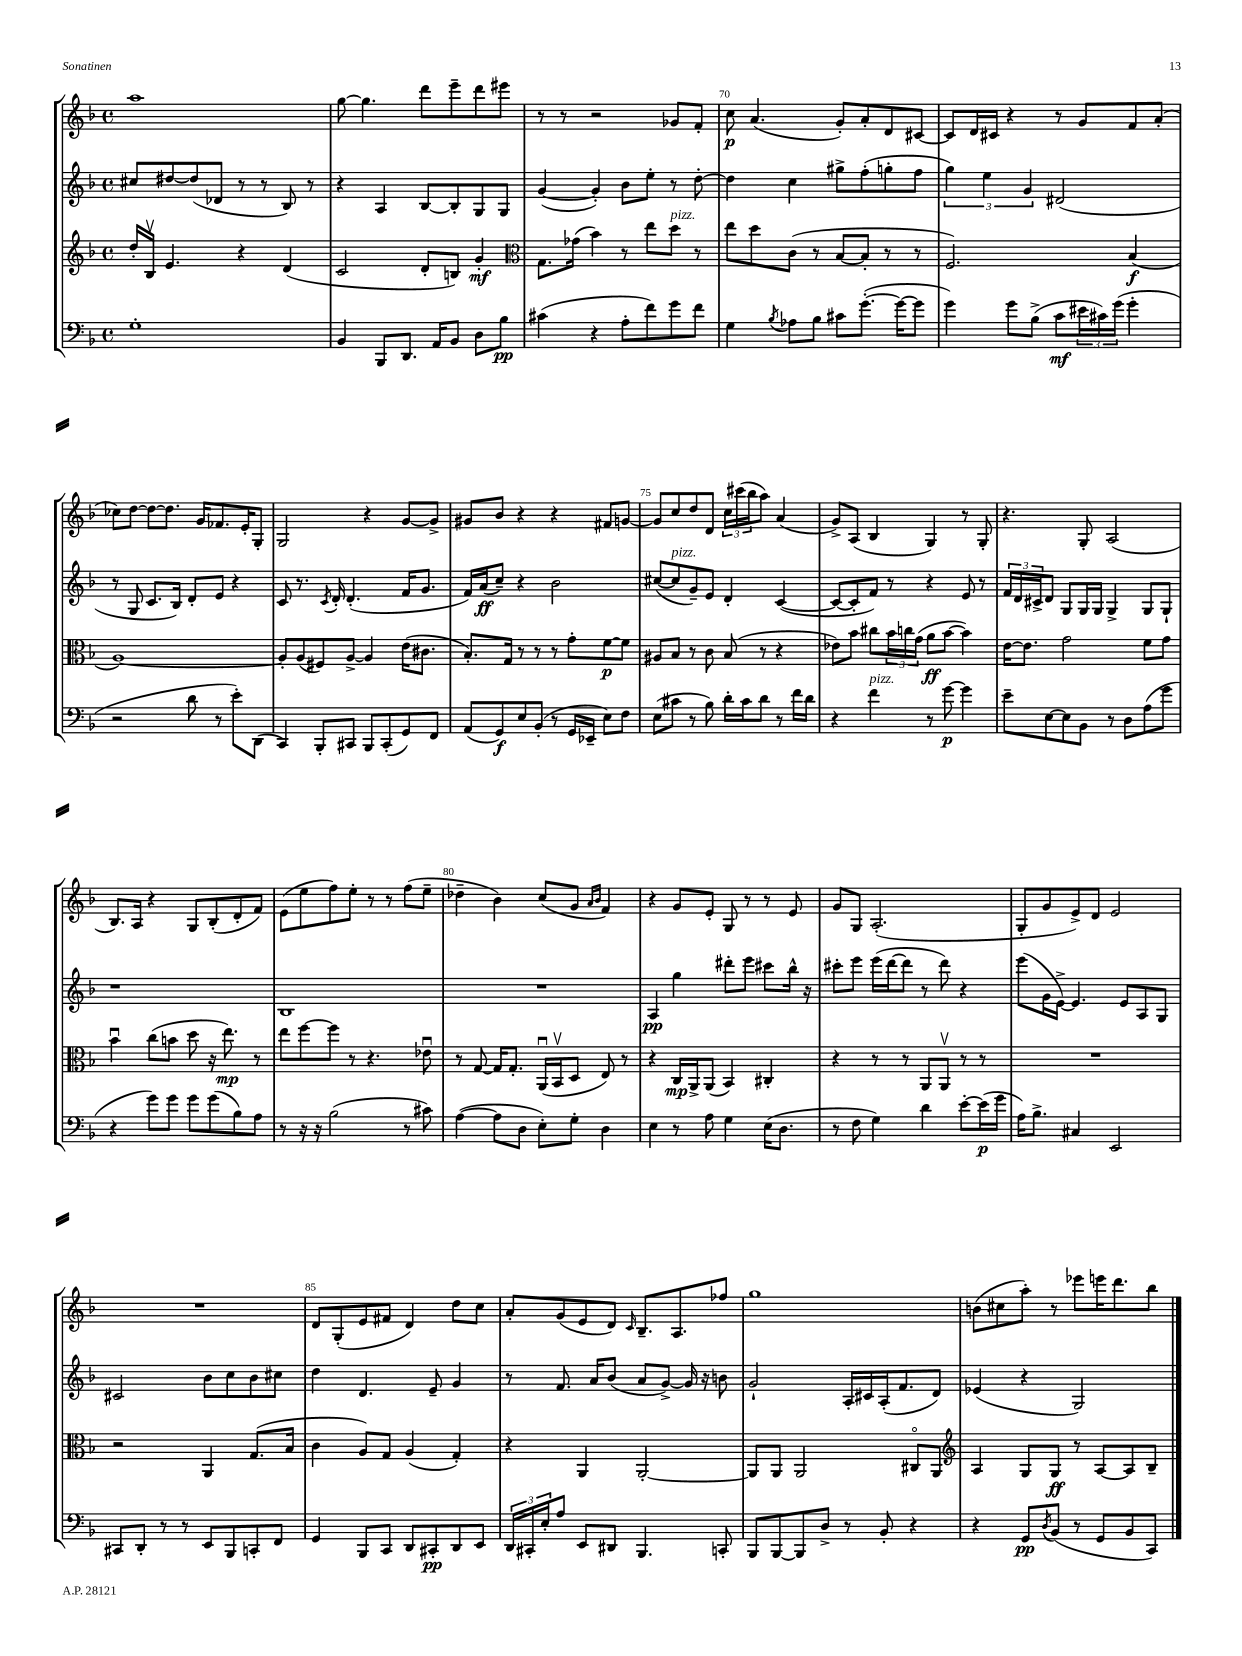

**kern	**dynam	**kern	**dynam	**kern	**dynam	**kern	**dynam
*part4	*part4	*part3	*part3	*part2	*part2	*part1	*part1
*staff4	*staff4	*staff3	*staff3	*staff2	*staff2	*staff1	*staff1
*clefF4	*	*clefG2	*	*clefG2	*	*clefG2	*
*k[b-]	*	*k[b-]	*	*k[b-]	*	*k[b-]	*
*M4/4	*	*M4/4	*	*M4/4	*	*M4/4	*
*met(c)	*	*met(c)	*	*met(c)	*	*met(c)	*
=67	=67	=67	=67	=67	=67	=67	=67
1G'	.	16dd'/LL	.	8cc#X/L	.	1aa	.
.	.	16B-v/JJ	.	.	.	.	.
.	.	4.e/	.	[8dd#X/	.	.	.
.	.	.	.	(8dd#/]	.	.	.
.	.	.	.	8d-X/J	.	.	.
.	.	4r	.	8r	.	.	.
.	.	.	.	8r	.	.	.
.	.	(4d/	.	8B-/)	.	.	.
.	.	.	.	8r	.	.	.
=68	=68	=68	=68	=68	=68	=68	=68
4BB-/	.	2c/	.	4r	.	[8gg\	.
.	.	.	.	.	.	4.gg\]	.
8BBB-/L	.	.	.	4A/	.	.	.
8.DD/J	.	.	.	.	.	.	.
.	.	8d'/L	.	[8B-/L	.	8ddd\L	.
16AA/KL	.	.	.	.	.	.	.
8BB-/J	.	8Bn/J)	.	8B-'/]	.	8eee~\	.
8D\L	.	4g'/	mf	8G/	.	8ddd\	.
8B-\J	pp	.	.	8G/J	.	8eee#X\J	.
=69	=69	=69	=69	=69	=69	=69	=69
*	*	*clefC3	*	*	*	*	*
(4c#X\	.	8.G\L	.	([4g/	.	8r	.
.	.	.	.	.	.	8r	.
.	.	(16g-X\Jk	.	.	.	.	.
4r	.	4b-\)	.	4g'/])	.	2r	.
8A'\L	.	8r	.	8b-\L	.	.	.
8f\)	.	8ee\L	.	8ee'\J	.	.	.
!	!	!LO:TX:a:i:t=pizz.	!	!	!	!	!
8g\	.	8dd\J	.	8r	.	8g-X/L	.
8f\J	.	8r	.	[8dd'\	.	8f'/J	.
=70	=70	=70	=70	=70	=70	=70	=70
4G\	.	8ee\L	.	4dd\]	.	8cc\	p
.	.	8dd\	.	.	.	(4.a/	.
8qB-/	.	.	.	.	.	.	.
8A-X\L	.	(8c\J	.	4cc\	.	.	.
8B-\J	.	8r	.	.	.	.	.
8c#X\L	.	[8B-/L	.	8gg#X^\L	.	8g'/L)	.
([8.g'\J	.	8B-'/J]	.	(8ff'\	.	8a'/	.
.	.	8r	.	8ggn'\	.	8d/	.
16g\KL_	.	.	.	.	.	.	.
8g\J]	.	8r	.	8ff\J	.	[8c#X/J	.
=71	=71	=71	=71	=71	=71	=71	=71
4g\)	.	2.F/)	.	6gg\)	.	8c#/L]	.
.	.	.	.	.	.	16d/L	.
.	.	.	.	6ee\	.	.	.
.	.	.	.	.	.	16c#X/JJ	.
8g\L	.	.	.	.	.	4r	.
.	.	.	.	6g/	.	.	.
(8B-^\J	.	.	.	.	.	.	.
8c\L	mf	.	.	(2d#X/	.	8r	.
24e#X\L	.	.	.	.	.	8g/L	.
24c#X\)	.	.	.	.	.	.	.
(24g\JJ	.	.	.	.	.	.	.
4g'\	.	(4B-/	f	.	.	8f/	.
.	.	.	.	.	.	(8a'/J	.
!!LO:LB:g=z
=72	=72	=72	=72	=72	=72	=72	=72
2r	.	[1A)	.	8r	.	8cc-X\L)	.
.	.	.	.	8G/	.	[8dd\J	.
.	.	.	.	8.c/L	.	8dd\L_	.
.	.	.	.	.	.	8.dd\J]	.
.	.	.	.	16B-/Jk)	.	.	.
8d\	.	.	.	8d'/L	.	.	.
.	.	.	.	.	.	16g/KL	.
8r	.	.	.	8e/J	.	8.f-X/	.
8e'\L)	.	.	.	4r	.	.	.
.	.	.	.	.	.	16e'/K	.
(8DD\J	.	.	.	.	.	8G'/J	.
=73	=73	=73	=73	=73	=73	=73	=73
4CC/)	.	8A'/L]	.	8c/	.	2G/	.
.	.	(8A/	.	8.r	.	.	.
8BBB-'/L	.	8F#X/)	.	.	.	.	.
.	.	.	.	8qc/	.	.	.
.	.	.	.	16d'/	.	.	.
8CC#X/J	.	[8A^/J	.	(4.d'/	.	.	.
8BBB-/L	.	4A/]	.	.	.	4r	.
(8CC#'/	.	.	.	.	.	.	.
8GG/)	.	(16e\KL	.	16f/KL	.	[8g/L	.
.	.	8.c#X\J	.	8.g/J	.	.	.
8FF/J	.	.	.	.	.	8g^/J]	.
=74	=74	=74	=74	=74	=74	=74	=74
(8AA/L	.	8.B-'/L)	.	16f/LL)	.	8g#X/L	.
.	.	.	.	(16a/J	ff	.	.
8GG/)	f	.	.	8cc~/J)	.	8b-/J	.
.	.	16G/Jk	.	.	.	.	.
8E/	.	8r	.	4r	.	4r	.
(8BB-'/J	.	8r	.	.	.	.	.
8r	.	8r	.	2b-\	.	4r	.
16GG/LL	.	8g'\L	.	.	.	.	.
16EE-X~/JJ	.	.	.	.	.	.	.
8E\L)	.	[8f\	p	.	.	8f#X/L	.
8F\J	.	8f\J]	.	.	.	[8gn/J	.
=75	=75	=75	=75	=75	=75	=75	=75
(8E\L	.	8A#X/L	.	([8cc#X/L	.	8g/L]	.
!	!	!	!	!LO:TX:a:i:t=pizz.	!	!	!
8c#X\J	.	8B-/J	.	8cc#/]	.	8cc/	.
8r	.	8r	.	8g~/)	.	8dd/	.
8B-\)	.	8c\	.	8e/J	.	8d/J	.
16d'\LL	.	(8B-/	.	4d'/	.	24cc\LL	.
.	.	.	.	.	.	(24ccc#X\	.
16c#\J	.	.	.	.	.	.	.
.	.	.	.	.	.	24bb-\J	.
8d\J	.	8r	.	.	.	8aa\J)	.
8r	.	4r	.	([4c/	.	(4a/	.
16f\LL	.	.	.	.	.	.	.
16d\JJ	.	.	.	.	.	.	.
=76	=76	=76	=76	=76	=76	=76	=76
4r	.	8e-X\L)	.	8c/L_	.	8g^/L)	.
.	.	8b-\J	.	8c'/]	.	(8A/J	.
!LO:TX:a:i:t=pizz.	!	!	!	!	!	!	!
4f\	.	8cc#X\L	.	8f/J)	.	4B-/	.
.	.	24b-\L	.	8r	.	.	.
.	.	24ccn\	.	.	.	.	.
.	.	(24g\JJ	.	.	.	.	.
8r	.	8a\L	ff	4r	.	4G/)	.
[8g\	p	[8b-\J	.	.	.	.	.
4g\]	.	4b-\])	.	8e/	.	8r	.
.	.	.	.	8r	.	8G'/	.
=77	=77	=77	=77	=77	=77	=77	=77
8e~\L	.	[16e\KL	.	24f/LL	.	4.r	.
.	.	.	.	24d/	.	.	.
.	.	8.e\J]	.	.	.	.	.
.	.	.	.	24c#X^/J	.	.	.
[8E\	.	.	.	8d/J	.	.	.
8E\]	.	2g\	.	8G/L	.	.	.
8BB-\J	.	.	.	16G/L	.	8G'/	.
.	.	.	.	16G/JJ	.	.	.
8r	.	.	.	4G^/	.	(2A/	.
8D\L	.	.	.	.	.	.	.
(8A\	.	8f\L	.	8G/L	.	.	.
8g\J	.	8g\J	.	8G`/J	.	.	.
!!LO:LB:g=z
=78	=78	=78	=78	=78	=78	=78	=78
4r	.	4b-u\	.	1r	.	8.B-/L)	.
.	.	.	.	.	.	16A/Jk	.
8g\L)	.	(8cc\L	.	.	.	4r	.
8g\J	.	8bn\J	.	.	.	.	.
8g\L	.	8dd\	.	.	.	8G/L	.
(8g\	.	16r	.	.	.	(8B-'/	.
.	.	8.ee\)	mp	.	.	.	.
8B-\)	.	.	.	.	.	8d'/	.
8A\J	.	8r	.	.	.	8f/J)	.
=79	=79	=79	=79	=79	=79	=79	=79
8r	.	8ee\L	.	1B-	.	(8e\L	.
16r	.	[8ff\	.	.	.	8ee\	.
16r	.	.	.	.	.	.	.
(2B-\	.	8ff\J]	.	.	.	8ff\)	.
.	.	8r	.	.	.	8ee'\J	.
.	.	4.r	.	.	.	8r	.
.	.	.	.	.	.	8r	.
8r	.	.	.	.	.	(8ff\L	.
8c#X\)	.	8e-Xu\	.	.	.	8ee~\J	.
=80	=80	=80	=80	=80	=80	=80	=80
([4A\	.	8r	.	1r	.	4dd-X~\	.
.	.	[8G/	.	.	.	.	.
8A\L]	.	16G/KL]	.	.	.	4b-\)	.
.	.	8.G'/J	.	.	.	.	.
8D\J	.	.	.	.	.	.	.
8E'\L)	.	(16AAu/LL	.	.	.	(8cc/L	.
.	.	16BB-v/J	.	.	.	.	.
8G'\J	.	8D/J	.	.	.	8g/J	.
.	.	.	.	.	.	16qqa/LL	.
.	.	.	.	.	.	16qqb-/JJ	.
4D\	.	8E/)	.	.	.	4f/)	.
.	.	8r	.	.	.	.	.
=81	=81	=81	=81	=81	=81	=81	=81
4E\	.	4r	.	4A/	pp	4r	.
8r	.	16C/LL	mp	4gg\	.	8g/L	.
.	.	16AA^/J	.	.	.	.	.
8A\	.	(8AA/J	.	.	.	8e'/J	.
4G\	.	4BB-/)	.	8ddd#X'\L	.	8G/	.
.	.	.	.	8eee\J	.	8r	.
(16E\KL	.	4C#X'/	.	8ccc#X\L	.	8r	.
8.D\J	.	.	.	.	.	.	.
.	.	.	.	16bb-^^\Jk	.	8e/	.
.	.	.	.	16r	.	.	.
=82	=82	=82	=82	=82	=82	=82	=82
8r	.	4r	.	8ccc#X'\L	.	8g/L	.
8F\	.	.	.	8eee\J	.	8G/J	.
4G\)	.	8r	.	(16eee\LL	.	(2.A'/	.
.	.	.	.	[16ddd\J	.	.	.
.	.	8r	.	8ddd\J]	.	.	.
4d\	.	8AA/L	.	8r	.	.	.
.	.	8AAv/J	.	8ddd\)	.	.	.
[8e'\L	.	8r	.	4r	.	.	.
(16e\L]	p	8r	.	.	.	.	.
16g\JJ	.	.	.	.	.	.	.
=83	=83	=83	=83	=83	=83	=83	=83
16A\KL)	.	1r	.	(8eee\L	.	8G'/L	.
8.B-^\J	.	.	.	.	.	.	.
.	.	.	.	16g\L	.	8g/	.
.	.	.	.	[16e^\JJ)	.	.	.
4C#X/	.	.	.	4.e/]	.	8e^/)	.
.	.	.	.	.	.	8d/J	.
2EE/	.	.	.	.	.	2e/	.
.	.	.	.	8e/L	.	.	.
.	.	.	.	8A/	.	.	.
.	.	.	.	8G/J	.	.	.
!!LO:LB:g=z
=84	=84	=84	=84	=84	=84	=84	=84
8CC#X/L	.	2r	.	2c#X/	.	1r	.
8DD'/J	.	.	.	.	.	.	.
8r	.	.	.	.	.	.	.
8r	.	.	.	.	.	.	.
8EE/L	.	4AA/	.	8b-\L	.	.	.
8BBB-/	.	.	.	8cc\	.	.	.
8CCn'/	.	(8.G/L	.	8b-\	.	.	.
8FF/J	.	.	.	8cc#X\J	.	.	.
.	.	16B-/Jk	.	.	.	.	.
=85	=85	=85	=85	=85	=85	=85	=85
4GG/	.	4c\	.	4dd\	.	8d/L	.
.	.	.	.	.	.	(8G'/	.
8BBB-/L	.	8A/L)	.	4.d/	.	8e/	.
8CC/J	.	8G/J	.	.	.	8f#X/J	.
8DD/L	.	(4A/	.	.	.	4d/)	.
8CC#X'/	pp	.	.	8e~/	.	.	.
8DD/	.	4G'/)	.	4g/	.	8dd\L	.
8EE/J	.	.	.	.	.	8cc\J	.
=86	=86	=86	=86	=86	=86	=86	=86
24DD/LL	.	4r	.	8r	.	8a'/L	.
24CC#X'/	.	.	.	.	.	.	.
24E'/J	.	.	.	.	.	.	.
8A/J	.	.	.	8.f/	.	(8g/	.
8EE/L	.	4AA/	.	.	.	8e/	.
.	.	.	.	16a/KL	.	.	.
8DD#X/J	.	.	.	(8b-/J	.	8d/J)	.
.	.	.	.	.	.	16qqc/	.
4.BBB-/	.	[2AA'/	.	8a/L	.	8.B-~/L	.
.	.	.	.	[8g^/J)	.	.	.
.	.	.	.	.	.	8.A/	.
.	.	.	.	16g/]	.	.	.
.	.	.	.	16r	.	.	.
8CCn'/	.	.	.	8bn\	.	8ff-X/J	.
=87	=87	=87	=87	=87	=87	=87	=87
8BBB-/L	.	8AA/L]	.	2g`/	.	1gg	.
[8BBB-/	.	8AA/J	.	.	.	.	.
8BBB-/]	.	2AA/	.	.	.	.	.
8D^/J	.	.	.	.	.	.	.
8r	.	.	.	16A'/LL	.	.	.
.	.	.	.	16c#X/	.	.	.
8BB-'/	.	.	.	(16A'/J	.	.	.
.	.	.	.	8.f/	.	.	.
4r	.	8C#X/L	.	.	.	.	.
.	.	8AA/J	.	8d/J)	.	.	.
=88	=88	=88	=88	=88	=88	=88	=88
*	*	*clefG2	*	*	*	*	*
4r	.	4A/	.	(4e-X/	.	(8bn\L	.
.	.	.	.	.	.	8cc#X\	.
8GG/L	pp	8G/L	.	4r	.	8aa'\J)	.
8qD/	.	.	.	.	.	.	.
(8BB-/J	.	8G/J	ff	.	.	8r	.
8r	.	8r	.	2G/)	.	8eee-X\L	.
8GG/L	.	[8A/L	.	.	.	16eeen\K	.
.	.	.	.	.	.	8.ddd\	.
8BB-/	.	8A/]	.	.	.	.	.
8CC/J)	.	8B-~/J	.	.	.	8bb-\J	.
==	==	==	==	==	==	==	==
*-	*-	*-	*-	*-	*-	*-	*-
